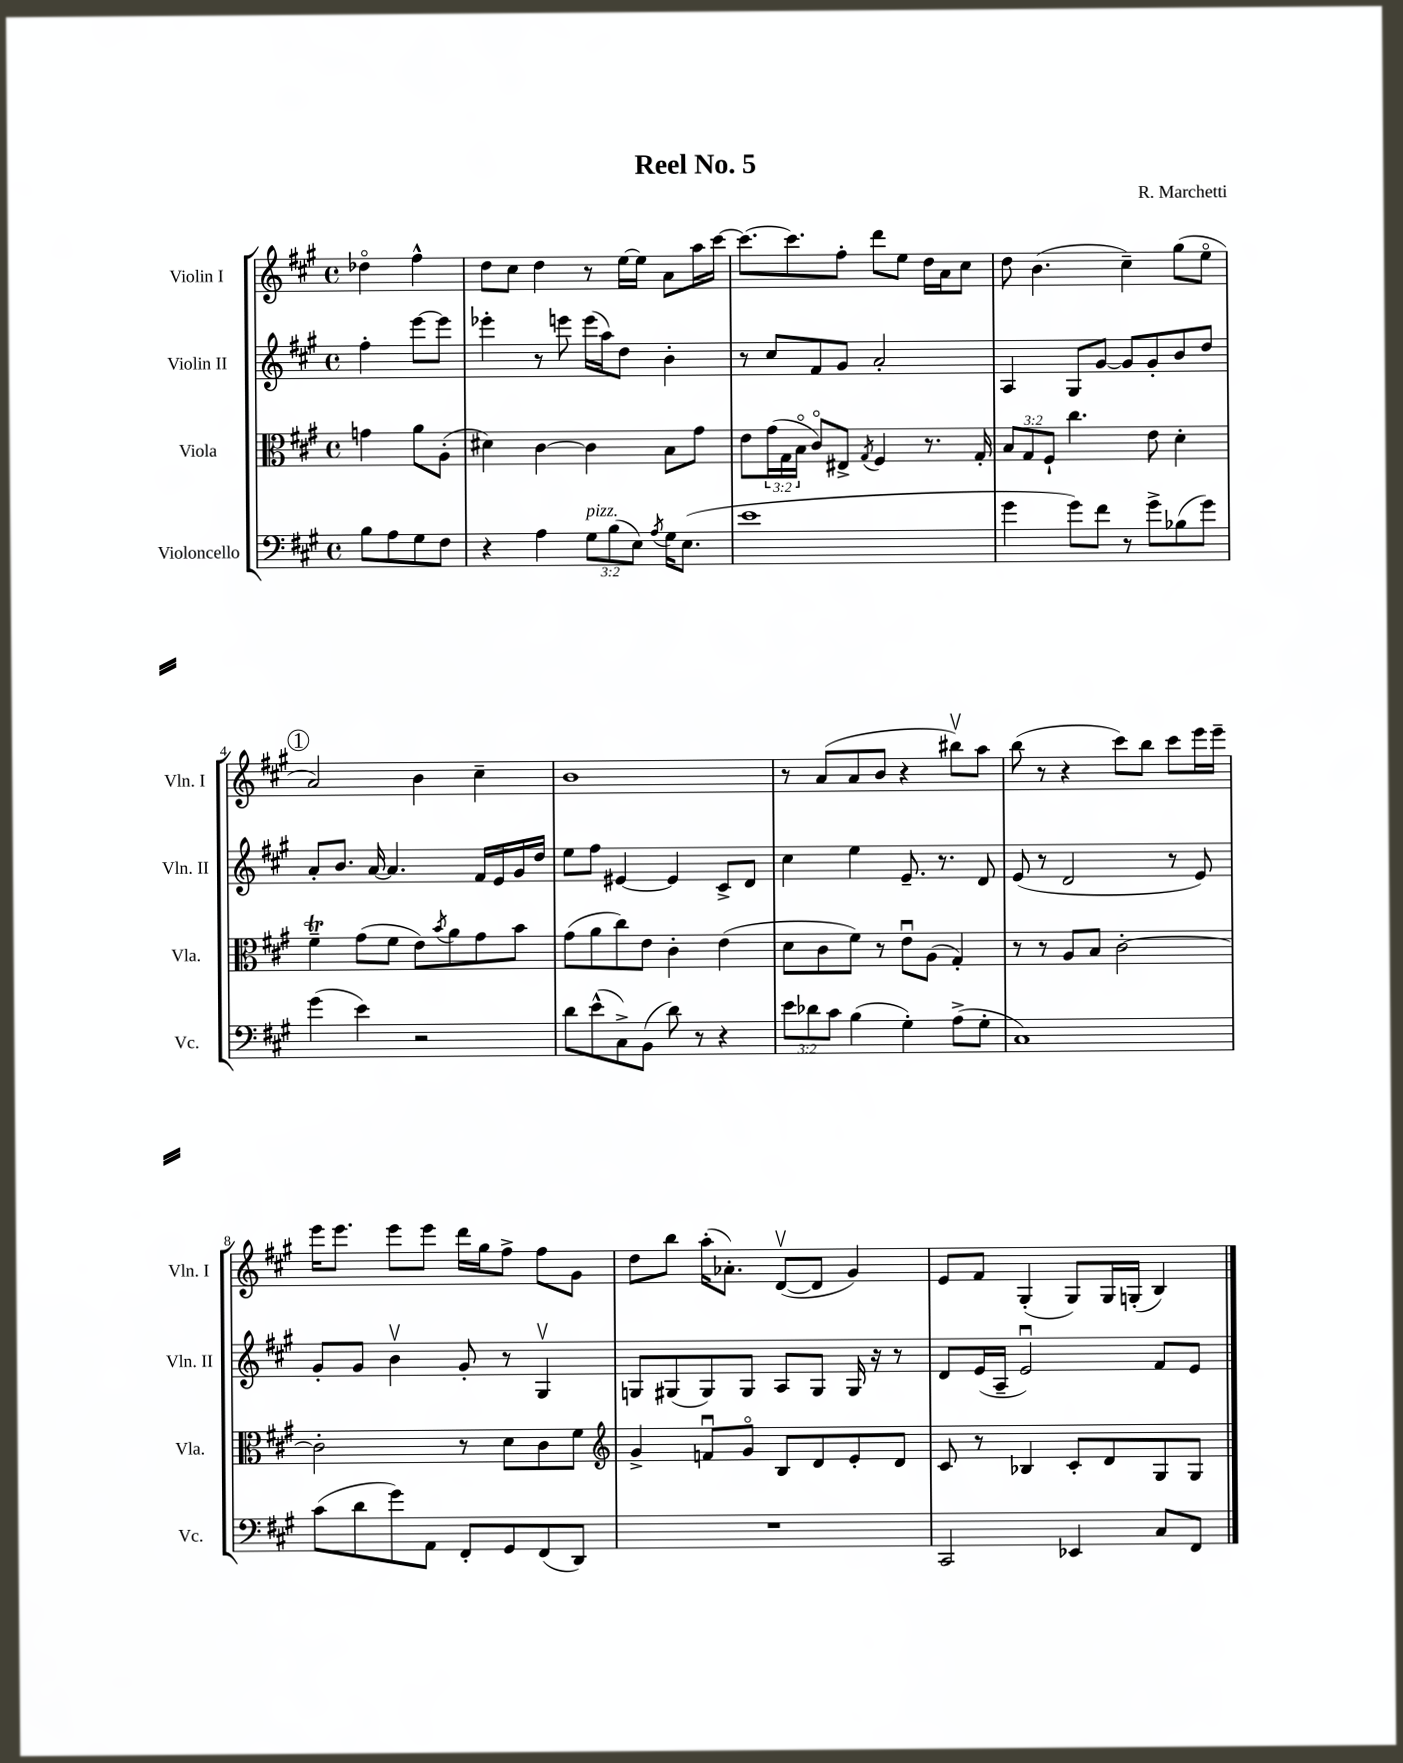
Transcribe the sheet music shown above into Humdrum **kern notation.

**kern	**kern	**kern	**kern
*part4	*part3	*part2	*part1
*staff4	*staff3	*staff2	*staff1
*I"Violoncello	*I"Viola	*I"Violin II	*I"Violin I
*I'Vc.	*I'Vla.	*I'Vln. II	*I'Vln. I
*clefF4	*clefC3	*clefG2	*clefG2
*k[f#c#g#]	*k[f#c#g#]	*k[f#c#g#]	*k[f#c#g#]
*M4/4	*M4/4	*M4/4	*M4/4
*met(c)	*met(c)	*met(c)	*met(c)
=	=	=	=
8B\L	4gn\	4ff#'\	4dd-X\
8A\	.	.	.
8G#\	8a\L	[8eee\L	4ff#^^\
8F#\J	(8A'\J	8eee\J]	.
=1	=1	=1	=1
4r	4d#X\)	4eee-X'\	8dd\L
.	.	.	8cc#\J
4A\	[4c#\	8r	4dd\
.	.	8eeen\	.
!LO:TX:a:i:t=pizz.	!	!	!
12G#\L	4c#\]	(16eee\LL	8r
.	.	16aa\J)	.
(12B\	.	.	.
.	.	8dd\J	[16ee\LL
12E\J)	.	.	.
.	.	.	16ee\JJ]
8qA/	.	.	.
16G#\KL	8B\L	4b'\	8a\L
(8.E\J	.	.	.
.	8g#\J	.	16aa\L
.	.	.	[16ccc#\JJ
=2	=2	=2	=2
1e	8e\L	8r	8.ccc#\L_
.	(24g#\L	8cc#/L	.
.	24G#\	.	.
.	.	.	8.ccc#\]
.	24B\JJ	.	.
.	8c#/L)	8f#/	.
.	8E#X^/J	8g#/J	8ff#'\J
.	8qG#/	.	.
.	4F#/	2a'/	8ddd\L
.	.	.	8ee\J
.	8.r	.	16dd\LL
.	.	.	16a\J
.	.	.	8cc#\J
.	16G#'/	.	.
=3	=3	=3	=3
4g#\	12B/L	4A/	8dd\
.	12G#/	.	.
.	.	.	(4.b\
.	12F#`/J	.	.
8g#\L)	4.cc#\	8G#/L	.
8f#\J	.	[8g#/J	.
8r	.	8g#/L]	4cc#~\)
8g#^\L	8e\	8g#'/	.
(8B-X\	4d'\	8b/	(8gg#\L
8g#\J)	.	8dd/J	8ee\J
!!LO:LB:g=z
!!LO:REH:place=s1:t=1
=4	=4	=4	=4
(4g#\	4f#T~\	8a'/L	2a/)
.	.	8.b/J	.
4e\)	(8g#\L	.	.
.	.	[16a/	.
.	8f#\J	4.a/]	.
2r	8e\L)	.	4b\
.	8qb/	.	.
.	8a\	.	.
.	8g#\	16f#/LL	4cc#~\
.	.	16e/	.
.	8b\J	16g#/	.
.	.	16dd/JJ	.
=5	=5	=5	=5
8d\L	(8g#\L	8ee\L	1b
(8e^^\	8a\	8ff#\J	.
8C#^\)	8cc#\)	[4e#X/	.
(8BB\J	8e\J	.	.
8d\)	4c#'\	4e#/]	.
8r	.	.	.
4r	(4e\	8c#^/L	.
.	.	8d/J	.
=6	=6	=6	=6
12e\L	8d\L	4cc#\	8r
12d-X\	.	.	.
.	8c#\	.	(8a/L
12c#\J	.	.	.
(4B\	8f#\J)	4ee\	8a/
.	8r	.	8b/J
4G#'\)	8eu\L	8.e~/	4r
.	(8A\J	.	.
.	.	8.r	.
(8A^\L	4G#'/)	.	8bb#Xv\L)
8G#'\J	.	8d/	8aa\J
=7	=7	=7	=7
1C#)	8r	(8e/	(8bb\
.	8r	8r	8r
.	8A/L	2d/	4r
.	8B/J	.	.
.	[2c#'\	.	8ccc#\L)
.	.	.	8bb\J
.	.	8r	8ccc#\L
.	.	8e/)	16eee\L
.	.	.	16eee~\JJ
!!LO:LB:g=z
=8	=8	=8	=8
(8c#\L	2c#'\]	8g#'/L	16eee\KL
.	.	.	8.eee\J
8d\	.	8g#/J	.
8g#\)	.	4bv\	8eee\L
8AA\J	.	.	8eee\J
8FF#'/L	8r	8g#'/	16ddd\LL
.	.	.	16gg#\J
8GG#/	8d\L	8r	8ff#^\J
(8FF#/	8c#\	4G#v/	8ff#\L
8DD/J)	8f#\J	.	8g#\J
=9	=9	=9	=9
*	*clefG2	*	*
1r	4g#^/	8Gn/L	8dd\L
.	.	(8G#X/	8bb\J
.	8fnu/L	8G#/)	(16aa'\KL
.	.	.	8.a-X'\J)
.	8g#/J	8G#/J	.
.	8B/L	8A/L	([8dv/L
.	8d/	8G#/J	8d/J]
.	8e'/	16G#/	4g#/)
.	.	16r	.
.	8d/J	8r	.
=10	=10	=10	=10
2CC#/	8c#/	8d/L	8e/L
.	8r	(16e/L	8f#/J
.	.	16A~/JJ	.
.	4B-X/	2eu/)	(4G#'/
4EE-X/	8c#'/L	.	8G#/L)
.	8d/	.	16G#/L
.	.	.	(16Gn'/JJ
8C#/L	8G#/	8f#/L	4B/)
8FF#/J	8G#/J	8e/J	.
==	==	==	==
*-	*-	*-	*-
